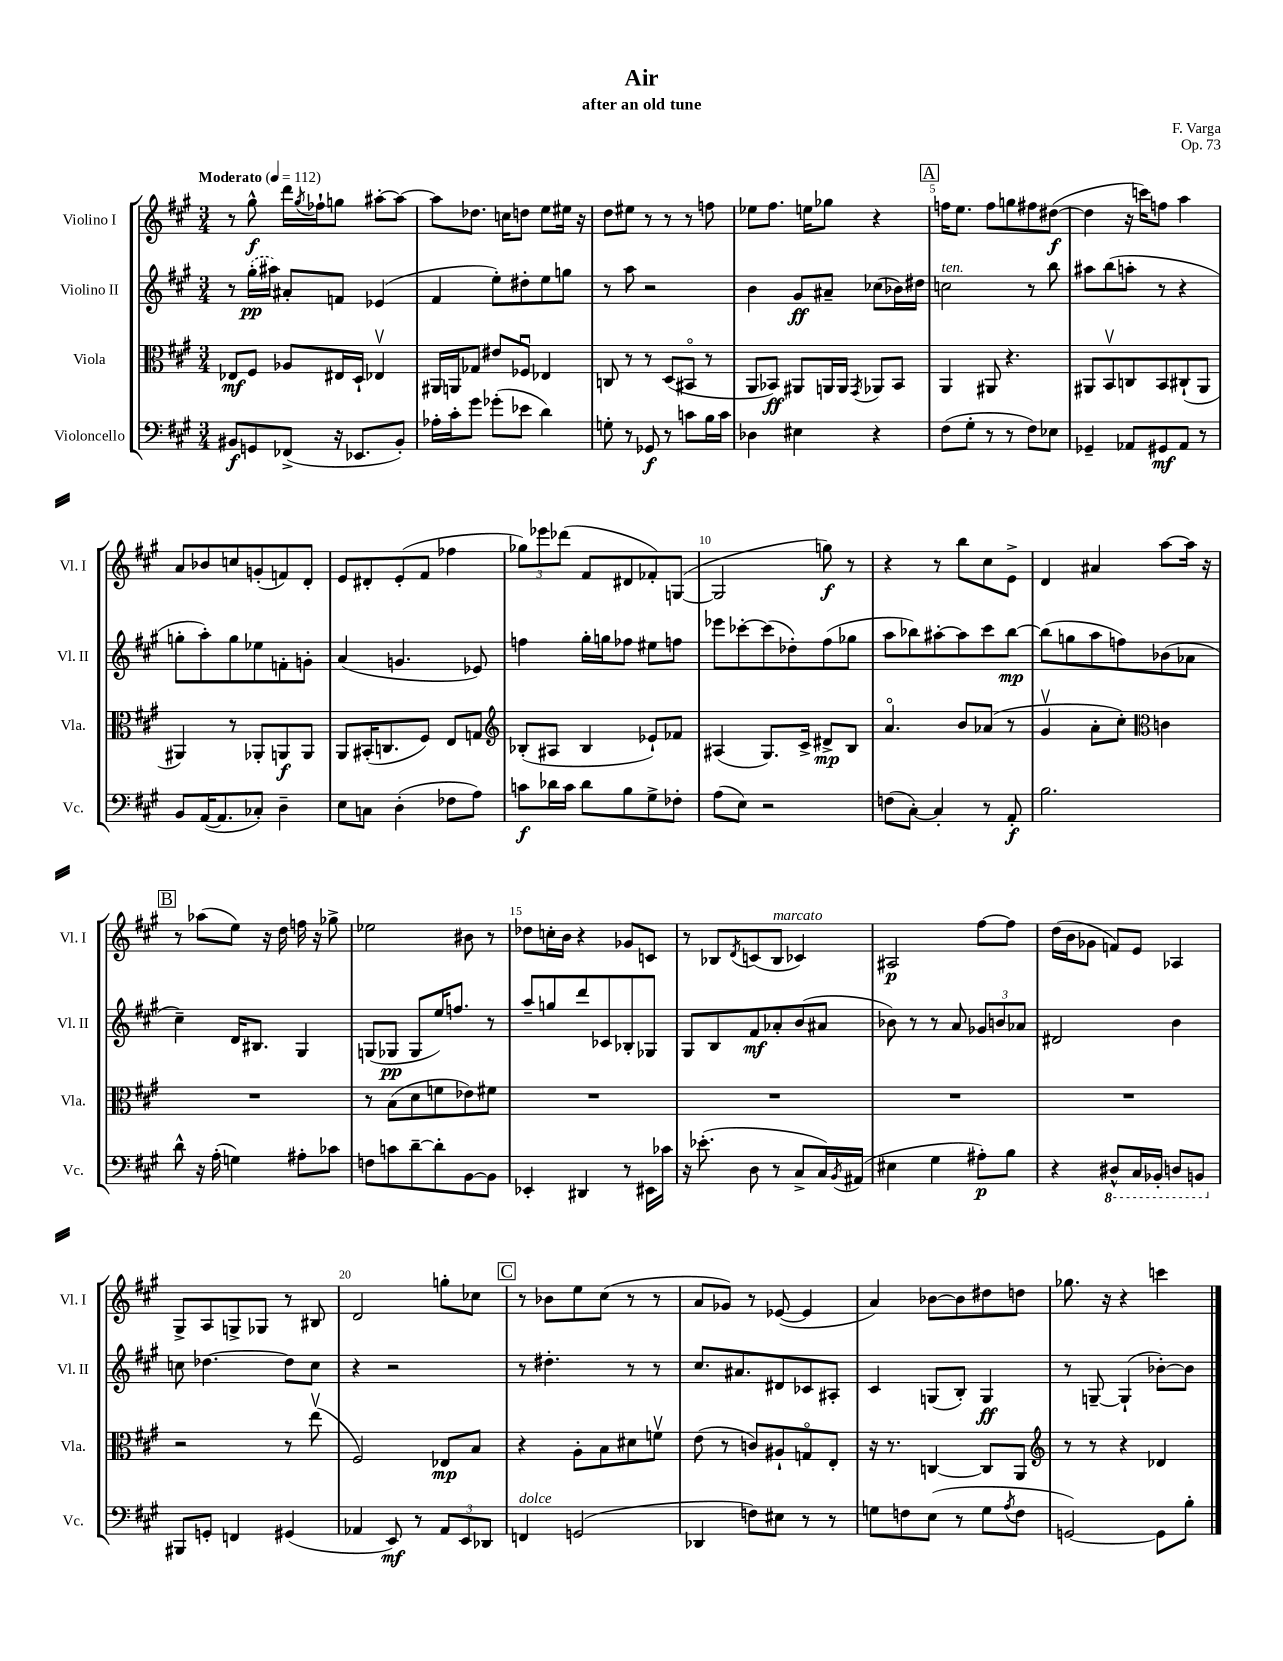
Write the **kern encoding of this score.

**kern	**kern	**kern	**kern
*staff4	*staff3	*staff2	*staff1
*clefF4	*clefC3	*clefG2	*clefG2
*k[f#c#g#]	*k[f#c#g#]	*k[f#c#g#]	*k[f#c#g#]
*M3/4	*M3/4	*M3/4	*M3/4
*MM112	*MM112	*MM112	*MM112
8BB#	8E-	8r	8r
8GG	8F#	(16gg#'	8gg#^^
.	.	16aa#)	.
(8FF-^	8A-	8a#'	16ddd
.	.	.	8qgg#
.	.	.	16ff-`
16r	16E#	8f	8gg
8.EE-	16D`	.	.
.	4E-v	(4e-	[8aa#'
8BB#')	.	.	8aa#_
=	=	=	=
16A-'	16AA#	4f#	8aa#]
16c#'	16AA	.	.
8g#	8G-	.	8.dd-
(8g-'	8e#	8ee')	.
.	.	.	16cc
8e-	8F-u	8dd#'	8dd
4d)	4E-	8ee	8ee
.	.	8gg	16ee#
.	.	.	16r
=	=	=	=
8G'	8C	8r	8dd
8r	8r	8aa	8ee#
8GG-	8r	2r	8r
8r	(8D	.	8r
8c	8BB#o	.	8r
16B	8r	.	8ff
16c	.	.	.
=	=	=	=
4D-	8AA	4b	8ee-
.	8BB-)	.	8.ff#
4E#	8AA#	8g#	.
.	.	.	16ee
.	16AA	8a#~	8gg-
.	16AA	.	.
.	8qGG#	.	.
4r	8AA-	(8cc-	4r
.	8BB-	16b-)	.
.	.	16dd#	.
=	=	=	=
(8F#	4AA	2cc	16ff
.	.	.	8.ee
8G#'	.	.	.
8r	8AA#	.	8ff
8r	4.r	.	8gg
8F#)	.	8r	8ff#
8E-	.	8bb	([8dd#
=	=	=	=
4GG-~	8AA#	8aa#	4dd#]
.	8BBv	(8bb	.
8AA-	8C	8aa'	16r
.	.	.	16ccc)
8GG#	8BB	8r	8ff
8AA-	(8C#`	4r	4aa
8r	8AA#	.	.
=	=	=	=
8BB	4AA#)	8gg'	8a
([16AA	.	8aa')	8b-
8.AA]	.	.	.
.	8r	8gg	8cc
8C-')	8AA-'	8ee-	(8g'
4D~	8AA	8f'	8f)
.	8AA	8g'	8d'
=	=	=	=
8E	8AA	(4a	8e
8C	(16BB#'	.	8d#'
.	8.C	.	.
(4D'	.	4.g	(8e'
.	8F#)	.	8f#
8F-	8E	.	4ff-
8A)	8G	8e-)	.
=	=	=	=
*	*clefG2	*	*
8c	(8B-'	4ff	12gg-)
.	.	.	12eee-
16d-	8A#	.	.
.	.	.	(12ddd-
16c	.	.	.
8d-	4B-	16gg#'	8f#
.	.	16gg	.
8B	.	8ff-	8d#
8G#^	8e-`)	8ee#	8f-')
8F-'	8f-	8ff	([8G
=	=	=	=
(8A	(4A#	8eee-	2G]
8E)	.	[8ccc-'	.
2r	8.G#)	(8ccc-]	.
.	.	8dd-')	.
.	16c#^	.	.
.	8d#^	(8ff#	8gg)
.	8B	8gg-	8r
=	=	=	=
(8F	4.ao	8aa	4r
[8C#')	.	8bb-)	.
4C#']	.	[8aa#'	8r
.	8b	8aa#]	8bb
8r	(8a-	8ccc#	8cc#
8AA'	8r	[8bb-	8e^
=	=	=	=
2.B	4g#v	(8bb-]	4d
.	.	8gg	.
.	8a'	8aa	4a#
.	8cc#')	8ff)	.
*	*clefC3	*	*
.	4c	(8b-	[8aa
.	.	8a-	16aa]
.	.	.	16r
=	=	=	=
8d^^	2.r	4cc#~)	8r
16r	.	.	(8aa-
(16A'	.	.	.
4G)	.	16d	8ee)
.	.	8.B#	.
.	.	.	16r
.	.	.	16dd
8A#'	.	4G#	16ff
.	.	.	16r
8c-	.	.	8gg-^
=	=	=	=
8F	8r	(8G	2ee-
8c	(8B	8G-	.
[8d~	8d	8G-	.
8d']	8f	16ee)	.
.	.	8.ff	.
[8BB	8e-)	.	8b#
8BB]	8f#	8r	8r
=	=	=	=
4EE-'	2.r	8aa~	8dd-
.	.	8gg	16cc'
.	.	.	16b
4DD#	.	8ddd	4r
.	.	8c-	.
8r	.	8B-'	8g-
16EE#	.	8G-	8c
16c-	.	.	.
=	=	=	=
16r	2.r	8G#	8r
(8.e-'	.	.	.
.	.	8B	8B-
.	.	.	8qd
8D	.	8f#	(8c
8r	.	8a-'	8B-
8C#^	.	(8b	4c-)
16C#)	.	8a#	.
8qBB	.	.	.
(16AA#	.	.	.
=	=	=	=
4E#	2.r	8b-)	2A#
.	.	8r	.
4G#	.	8r	.
.	.	8a	.
8A#')	.	12g-	[8ff#
.	.	12b	.
8B	.	.	8ff#]
.	.	12a-	.
=	=	=	=
4r	2.r	2d#	(16dd
.	.	.	16b
.	.	.	8g-
8DD#^^	.	.	8f)
16CC#	.	.	8e
16BBB-'	.	.	.
8DD	.	4b	4A-
8BBB	.	.	.
=	=	=	=
8BBB#	2r	8cc	8G#^
8GG'	.	[4.dd-	8A
4FF	.	.	8G^
.	.	.	8G-
(4GG#	8r	8dd-]	8r
.	(8eev	8cc	8B#
=	=	=	=
4AA-	2F#)	4r	2d
8EE)	.	2r	.
8r	.	.	.
12AA-	8E-	.	8gg'
12EE	.	.	.
.	8B	.	8cc-
12DD-	.	.	.
=	=	=	=
4FF	4r	8r	8r
.	.	4.dd#'	8b-
(2GG	8A'	.	8ee
.	8B	.	(8cc#
.	8d#	8r	8r
.	8fv	8r	8r
=	=	=	=
4DD-	(8e	8.cc#	8a
.	8r	.	8g-)
.	.	8.a#	.
8F)	8c)	.	8r
8E#	8A#`	8d#	([8e-
8r	8Go	8c-	4e-]
8r	8E'	8A#'	.
=	=	=	=
8G	16r	4c#	4a)
.	8.r	.	.
8F	.	.	.
(8E	[4C	(8G	[8b-
8r	.	8B')	8b-]
8G	8C]	4G	8dd#
8qA	.	.	.
8F	8AA	.	8dd
=	=	=	=
*	*clefG2	*	*
[2GG)	8r	8r	8.gg-
.	8r	[8G~	.
.	.	.	16r
.	4r	(4G`]	4r
8GG]	4d-	[8b-')	4ccc
8B'	.	8b-]	.
==	==	==	==
*-	*-	*-	*-
